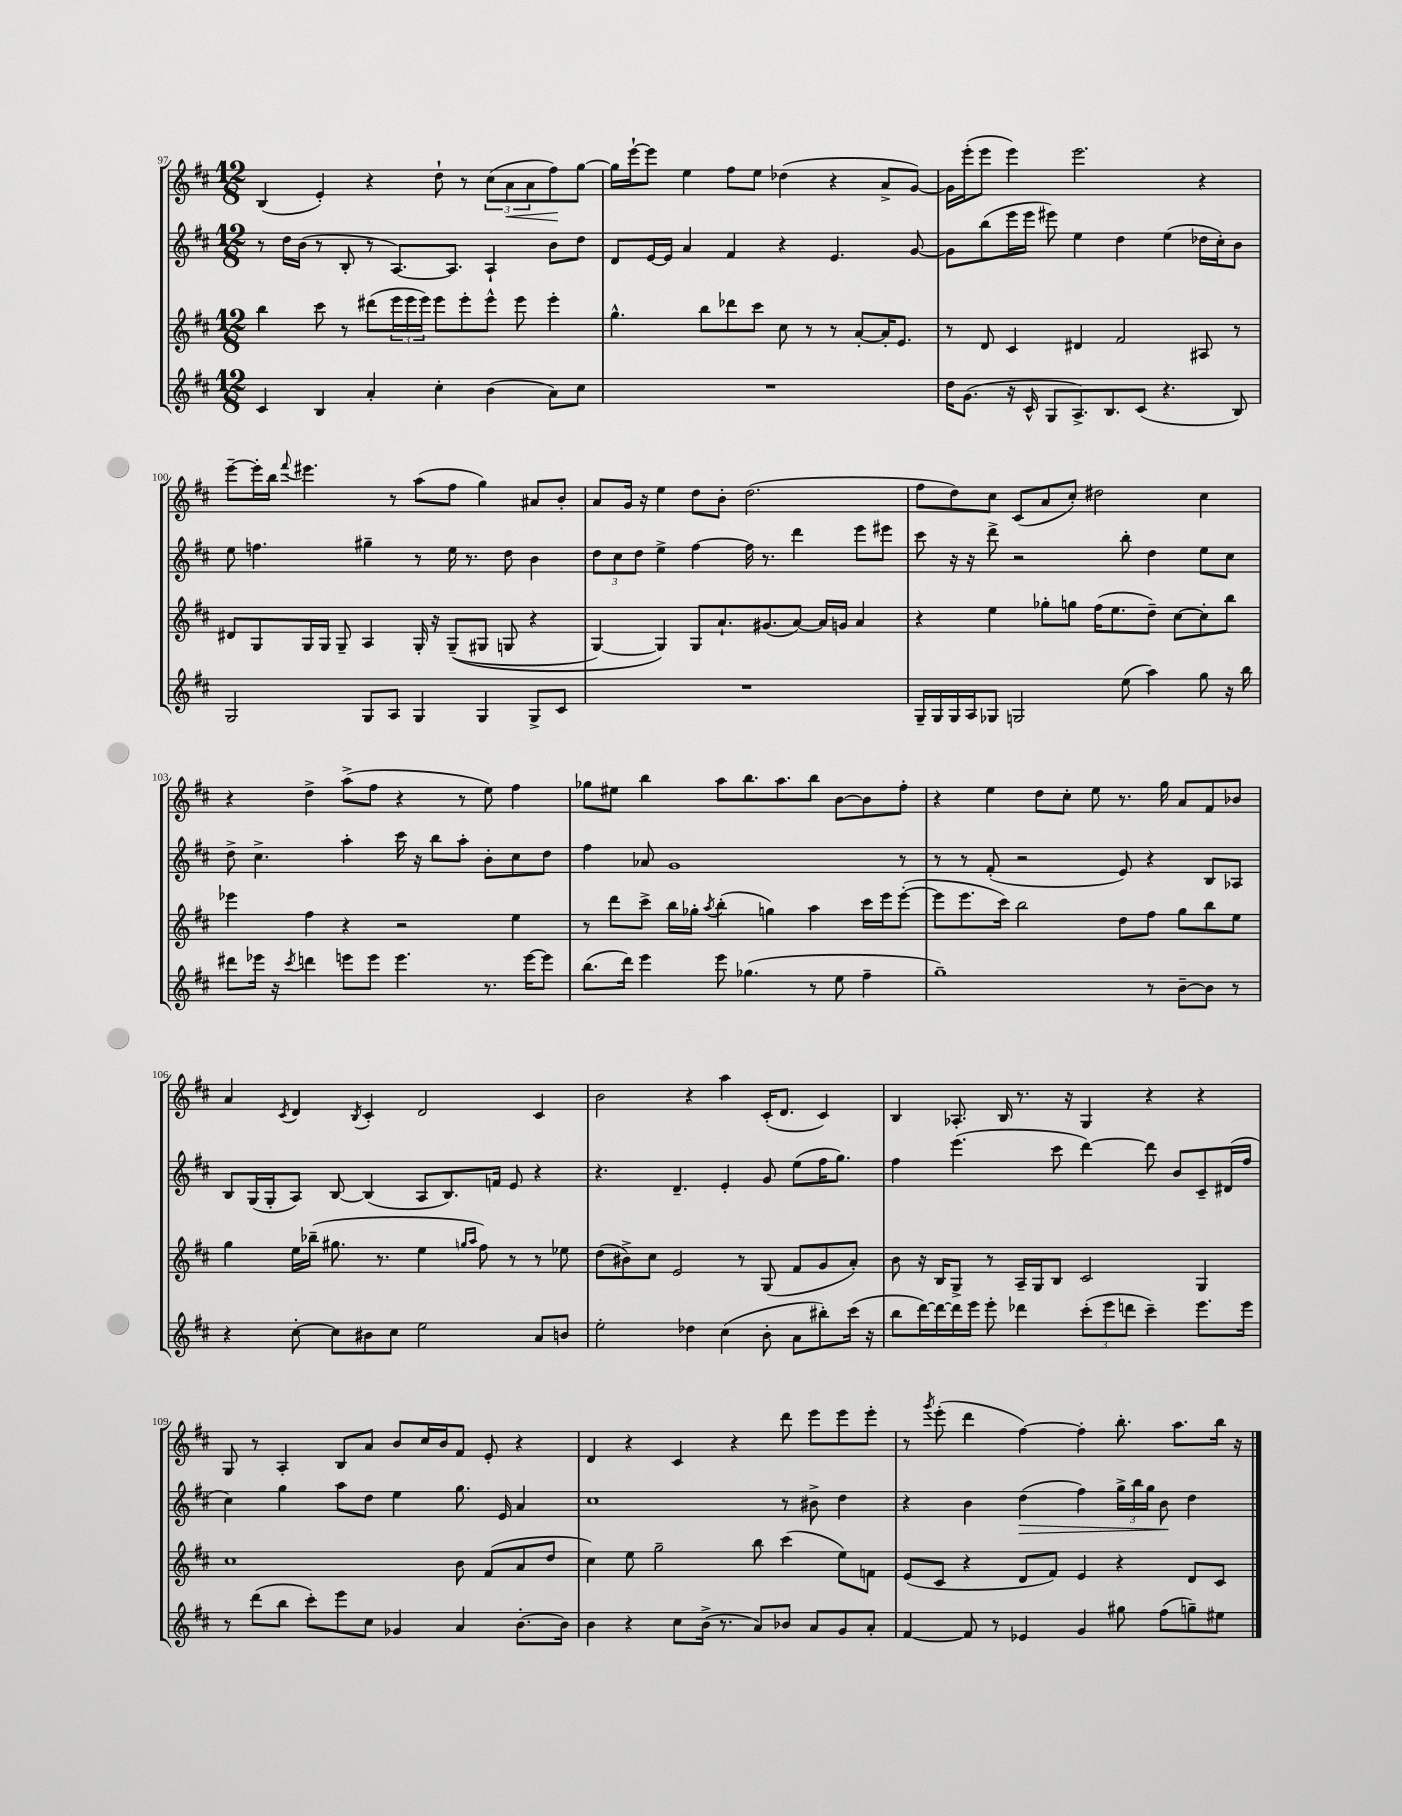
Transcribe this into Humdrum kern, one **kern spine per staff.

**kern	**kern	**kern	**dynam	**kern	**dynam
*part4	*part3	*part2	*part2	*part1	*part1
*staff4	*staff3	*staff2	*staff2	*staff1	*staff1
*clefG2	*clefG2	*clefG2	*	*clefG2	*
*k[f#c#]	*k[f#c#]	*k[f#c#]	*	*k[f#c#]	*
*M12/8	*M12/8	*M12/8	*	*M12/8	*
=97	=97	=97	=97	=97	=97
4c#/	4bb\	8r	.	(4B/	.
.	.	16dd\LL	.	.	.
.	.	(16b\JJ	.	.	.
4B/	8ccc#\	8r	.	4e'/)	.
.	8r	8B'/	.	.	.
4a'/	(8ddd#X\L	8r	.	4r	.
.	24eee\L	[8.A/L)	.	.	.
.	24eee\	.	.	.	.
.	24eee\JJ)	.	.	.	.
4cc#'\	8eee\L	.	.	8dd`\	.
.	.	8.A/J]	.	.	.
.	8eee'\	.	.	8r	.
(4b\	8eee^^\J	4A`/	.	(12cc#\L	.
!	!	!	!	!	!LO:HP:b
.	.	.	.	12a\	<
.	8eee\	.	.	.	.
.	.	.	.	12a\	.
8a\L)	4eee'\	8b\L	.	8ff#\)	.
8cc#\J	.	8dd\J	.	[8gg\J	[
=98	=98	=98	=98	=98	=98
1.r	4.gg^^\	8d/L	.	16gg\LL]	.
.	.	.	.	[16eee`\J	.
.	.	[16e/L	.	8eee\J]	.
.	.	16e/JJ]	.	.	.
.	.	4a/	.	4ee\	.
.	8bb\L	.	.	.	.
.	8ddd-X\	4f#/	.	8ff#\L	.
.	8ccc#\J	.	.	8ee\J	.
.	8cc#\	4r	.	(4dd-X\	.
.	8r	.	.	.	.
.	8r	4.e/	.	4r	.
.	[8a'/L	.	.	.	.
.	16a'/K]	.	.	8a^/L	.
.	8.e/J	.	.	.	.
.	.	[8g/	.	[8g/J)	.
=99	=99	=99	=99	=99	=99
16dd\KL	8r	8g\L]	.	16g\LL]	.
(8.g\J	.	.	.	(16eee'\J	.
.	8d/	(8bb\	.	8eee\J	.
16r	4c#/	16eee\L	.	4eee\)	.
16c#^^/	.	16eee\JJ	.	.	.
8G/L	.	8eee#X\)	.	.	.
8.A^/)	4d#X/	4ee\	.	2.eee\	.
8.B/	.	.	.	.	.
.	2f#/	4dd\	.	.	.
(8c#/J	.	.	.	.	.
4.r	.	(4ee\	.	.	.
.	8A#X/	16dd-X\LL	.	4r	.
.	.	16cc#'\J)	.	.	.
8B/)	8r	8b\J	.	.	.
!!LO:LB:g=z
=100	=100	=100	=100	=100	=100
2G/	8d#X/L	8ee\	.	[8eee~\L	.
.	8G/	4.ffn\	.	16eee'\L]	.
.	.	.	.	16bb\JJ	.
.	.	.	.	8qqfff#/	.
.	16G/L	.	.	4.eee#X\	.
.	16G/JJ	.	.	.	.
.	8G~/	.	.	.	.
8G/L	4A/	4gg#X~\	.	.	.
8A/J	.	.	.	8r	.
4G/	16G'/	8r	.	(8aa\L	.
.	16r	.	.	.	.
.	((8G~/L	16ee\	.	8ff#\J	.
.	.	8.r	.	.	.
4G/	8G#X/J	.	.	4gg\)	.
.	8Gn/	8dd\	.	.	.
8G^/L	4r	4b\	.	8a#X/L	.
8c#/J	.	.	.	8b'/J	.
=101	=101	=101	=101	=101	=101
1.r	[4G/)	12dd\L	.	8a/L	.
.	.	12cc#\	.	.	.
.	.	.	.	16g/Jk	.
.	.	12dd\J	.	.	.
.	.	.	.	16r	.
.	4G/])	4ee^\	.	4ee\	.
.	8G/L	[4ff#\	.	8dd\L	.
.	8.a`/	.	.	8b'\J	.
.	.	16ff#\]	.	(2.dd\	.
.	(8.g#X/	8.r	.	.	.
.	[8a/J)	4ddd\	.	.	.
.	16a/LL]	.	.	.	.
.	16gn/JJ	.	.	.	.
.	4a/	8eee\L	.	.	.
.	.	8eee#X\J	.	.	.
=102	=102	=102	=102	=102	=102
16G~/LL	4r	8ccc#\	.	8ff#\L	.
16G/	.	.	.	.	.
16G/	.	16r	.	8dd\)	.
16A/J	.	16r	.	.	.
8G-X/J	4ee\	8ddd^\	.	8cc#\J	.
2Gn/	.	2r	.	(8c#/L	.
.	8gg-X'\L	.	.	8a/	.
.	8ggn\J	.	.	8cc#'/J)	.
.	(16ff#\KL	.	.	2dd#X\	.
.	8.ee\	.	.	.	.
(8ee\	.	8bb'\	.	.	.
4aa\)	8dd~\J)	4dd\	.	.	.
.	[8cc#\L	.	.	.	.
8gg\	8cc#'\]	8ee\L	.	4cc#\	.
16r	8bb\J	8cc#\J	.	.	.
16bb\	.	.	.	.	.
!!LO:LB:g=z
=103	=103	=103	=103	=103	=103
8ddd#X\L	4eee-X\	8dd^\	.	4r	.
16eee-X\Jk	.	4.cc#^\	.	.	.
16r	.	.	.	.	.
8qccc#/	.	.	.	.	.
4dddn\	4ff#\	.	.	4dd^\	.
8eeen\L	4r	4aa'\	.	(8aa^\L	.
8eee\J	.	.	.	8ff#\J	.
4.eee\	2r	16ccc#\	.	4r	.
.	.	16r	.	.	.
.	.	8bb\L	.	.	.
.	.	8aa'\J	.	8r	.
8.r	.	8b'\L	.	8ee\)	.
.	4ee\	8cc#\	.	4ff#\	.
[16eee\KL	.	.	.	.	.
8eee\J]	.	8dd\J	.	.	.
=104	=104	=104	=104	=104	=104
(8.bb\L	8r	4ff#\	.	8gg-X\L	.
.	8ddd\L	.	.	8ee#X\J	.
16ddd\Jk)	.	.	.	.	.
4eee\	8ccc#^\J	8a-X/	.	4bb\	.
.	16bb\LL	1g	.	.	.
.	16gg-X'\JJ	.	.	.	.
.	8qaa/	.	.	.	.
8eee\	(4bb'\	.	.	8aa\L	.
(4.gg-X\	.	.	.	8.bb\	.
.	4ggn\)	.	.	.	.
.	.	.	.	8.aa\	.
8r	4aa\	.	.	8bb\J	.
8ee\	.	.	.	[8b\L	.
4ff#~\	16ccc#\LL	.	.	8b\]	.
.	16eee\J	.	.	.	.
.	([8eee'\J	8r	.	8ff#'\J	.
=105	=105	=105	=105	=105	=105
1gg~)	8eee\L]	8r	.	4r	.
.	8.eee\	8r	.	.	.
.	.	(8f#'/	.	4ee\	.
.	16ccc#\Jk)	.	.	.	.
.	2bb\	2r	.	.	.
.	.	.	.	8dd\L	.
.	.	.	.	8cc#'\J	.
.	.	.	.	8ee\	.
.	8dd\L	8e/)	.	8.r	.
8r	8ff#\J	4r	.	.	.
.	.	.	.	16gg\	.
[8b~\L	8gg\L	.	.	8a/L	.
8b\J]	8bb\	8B/L	.	8f#/	.
8r	8ee\J	8A-X/J	.	8b-X/J	.
!!LO:LB:g=z
=106	=106	=106	=106	=106	=106
4r	4gg\	8B/L	.	4a/	.
.	.	(16G/L	.	.	.
.	.	16G'/J	.	.	.
.	.	.	.	8qc#/	.
[8cc#'\	16ee\LL	8A/J)	.	4d/	.
.	(16bb-X~\JJ	.	.	.	.
8cc#\L]	8.gg#X\	[8B/	.	.	.
.	.	.	.	8qB/	.
8b#X\	.	(4B/]	.	4c#'/	.
.	8.r	.	.	.	.
8cc#\J	.	.	.	.	.
2ee\	4ee\	8A/L	.	2d/	.
.	.	8.B/)	.	.	.
.	16qqggn/LL	.	.	.	.
.	16qqaa/JJ	.	.	.	.
.	8ff#\)	.	.	.	.
.	.	16fn/Jk	.	.	.
.	8r	8e/	.	.	.
8a/L	8r	4r	.	4c#/	.
8bn/J	8ee-X\	.	.	.	.
=107	=107	=107	=107	=107	=107
2ee'\	(8dd\L	4.r	.	2b\	.
.	8b#X^\)	.	.	.	.
.	8cc#\J	.	.	.	.
.	2e/	4.d~/	.	.	.
4dd-X\	.	.	.	4r	.
(4cc#\	.	4e'/	.	4aa\	.
.	8r	.	.	.	.
8b'\	(8G/	8g/	.	(16c#'/KL	.
.	.	.	.	8.d/J	.
8a\L	8f#/L	(8ee\L	.	.	.
8bb#X'\)	8g/	16ff#\K	.	4c#/)	.
.	.	8.gg\J)	.	.	.
(16ccc#\Jk	8a'/J)	.	.	.	.
16r	.	.	.	.	.
=108	=108	=108	=108	=108	=108
8bb\L	8b\	4ff#\	.	4B/	.
[16ddd\L)	16r	.	.	.	.
16ddd\_	16B/KL	.	.	.	.
16ddd\]	8G^/J	(4.eee\	.	8.A-X'/	.
16eee\JJ	.	.	.	.	.
8eee'\	8r	.	.	.	.
.	.	.	.	16B/	.
4ddd-X\	16A~/LL	.	.	8.r	.
.	16G/J	.	.	.	.
.	8B/J	8ccc#\	.	.	.
.	.	.	.	16r	.
(12ccc#'\L	2c#/	[4ddd\)	.	4G/	.
12eee\	.	.	.	.	.
12dddn\J	.	.	.	.	.
4ccc#~\)	.	8ddd\]	.	4r	.
.	.	8b/L	.	.	.
8.eee\L	4G/	8c#~/	.	4r	.
.	.	(16d#X/L	.	.	.
16eee\Jk	.	16ff#/JJ	.	.	.
!!LO:LB:g=z
=109	=109	=109	=109	=109	=109
8r	1cc#	4cc#\)	.	8G/	.
(8ddd\L	.	.	.	8r	.
8bb\J	.	4gg\	.	4A'/	.
8ccc#'\L)	.	.	.	.	.
8eee\	.	8aa\L	.	8B/L	.
8cc#\J	.	8dd\J	.	8a/J	.
4g-X/	.	4ee\	.	8b/L	.
.	.	.	.	16cc#/L	.
.	.	.	.	16b/J	.
4a/	8b\	8.gg\	.	8f#/J	.
.	(8f#/L	.	.	8e'/	.
.	.	16e/	.	.	.
[8.b'\L	8a/	4a/	.	4r	.
.	8dd/J	.	.	.	.
16b\Jk]	.	.	.	.	.
=110	=110	=110	=110	=110	=110
4b\	4cc#\)	1cc#	.	4d/	.
4r	8ee\	.	.	4r	.
.	2gg~\	.	.	.	.
8cc#\L	.	.	.	4c#/	.
(16b^\Jk	.	.	.	.	.
8.r	.	.	.	.	.
.	.	.	.	4r	.
8a/L)	8bb\	.	.	.	.
8b-X/J	(4ccc#\	8r	.	8ddd\	.
8a/L	.	8b#X^\	.	8eee\L	.
8g/	8ee\L)	4dd\	.	8eee\	.
8a'/J	8fn\J	.	.	8eee'\J	.
=111	=111	=111	=111	=111	=111
[4f#/	(8e/L	4r	.	8r	.
.	.	.	.	8qggg/	.
.	8c#/J	.	.	(8eee'\	.
8f#/]	4r	4b\	.	4ddd\	.
8r	.	.	.	.	.
!	!	!	!LO:HP:b	!	!
4e-X/	8d/L	(4dd\	>	[4ff#\)	.
.	8f#/J)	.	.	.	.
4g/	4e/	4ff#\)	.	4ff#'\]	.
8gg#X\	4r	24gg^\LL	.	8.bb'\	.
.	.	24bb\	.	.	.
.	.	24gg\JJ	.	.	.
(8ff#\L	.	8b\	.	.	.
.	.	.	.	8.aa\L	.
8ggn~\)	8d/L	4dd\	]	.	.
8ee#X\J	8c#/J	.	.	16bb\Jk	.
.	.	.	.	16r	.
==	==	==	==	==	==
*-	*-	*-	*-	*-	*-
